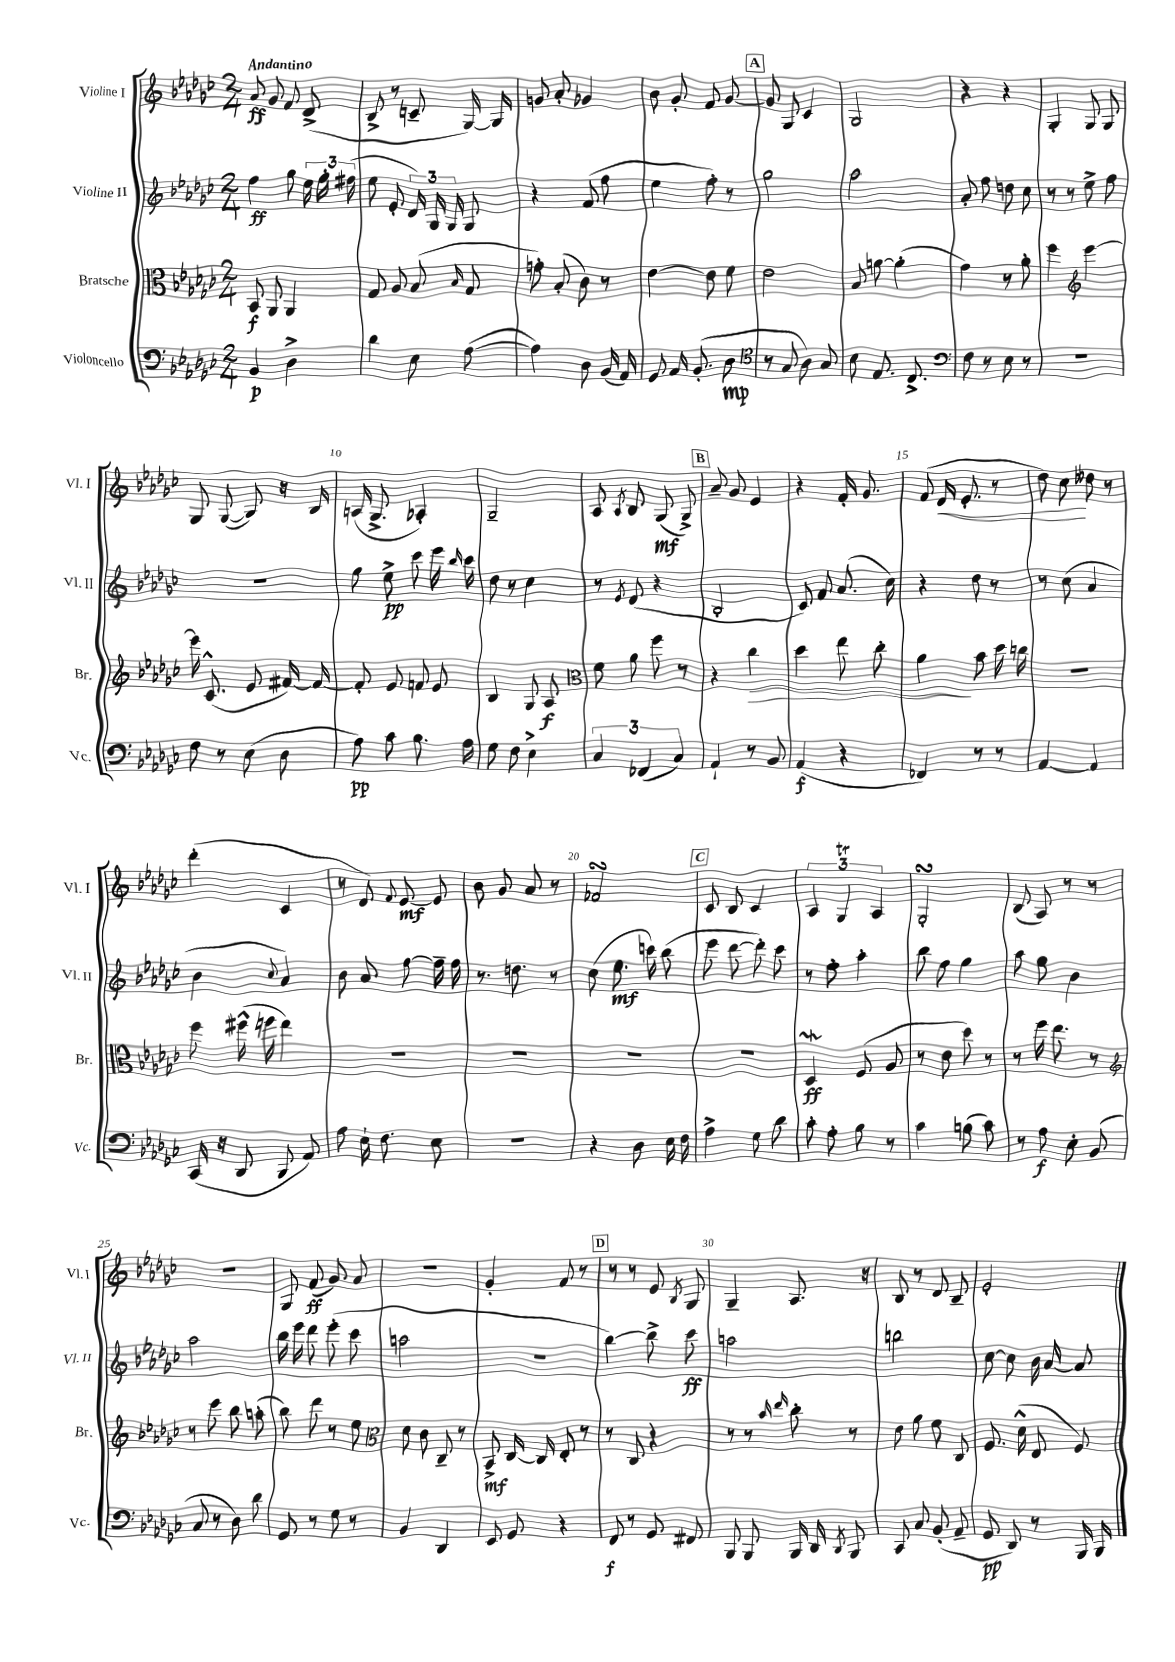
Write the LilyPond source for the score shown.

<<
\new StaffGroup <<
\new Staff = "s0" \with { instrumentName = "Violine I" shortInstrumentName = "Vl. I" } {
    \clef treble \key ges \major \numericTimeSignature \time 2/4 \tempo "Andantino"
    \autoBeamOff aes'8\ff ges'8 f'8 des'8->( |
    bes8-> r8 c'8-- ges16~) ges16 |
    g'8 aes'8-. ges'4 |
    bes'8 ges'8-. f'8 ges'8~ |
    \mark \markup { \box "A" } ges'8 ges8 ces'4 |
    ges2 |
    r4 r4 |
    ges4-. ges8 ges8 |
    ges8 ges8~( ges8) r16 bes16 |
    a16( ges8.-> aes4-.) |
    ges2-- |
    aes8 \acciaccatura { aes8 } bes8 ges8\mf( ges8->) |
    \mark \markup { \box "B" } aes'8-- ges'8 ees'4 |
    r4 f'16-. ges'8. |
    f'8( des'16\< ees'8.-. r8 |
    des''8) ces''8\! deses''8 r8 |
    des'''4-.( ces'4 |
    r8 des'8) \appoggiatura { f'8 } ees'8~\mf ees'8 |
    bes'8 ges'8 aes'8 r8 |
    fes'2\turn |
    \mark \markup { \box "C" } ces'8 bes8 ces'4 |
    \tuplet 3/2 { aes4 ges4\trill aes4 } |
    ges2-.\turn |
    bes8( aes8) r8 r8 |
    R2 |
    ges8 f'8\ff( ges'8) aes'8 |
    R2 |
    ges'4-. f'8 r8 |
    \mark \markup { \box "D" } r8 r8 ees'8 \acciaccatura { bes8 } ges8 |
    ges4-- aes8. r16 |
    bes8 r8 des'8 bes8-- |
    ees'2-. \bar "|." |
}
\new Staff = "s1" \with { instrumentName = "Violine II" shortInstrumentName = "Vl. II" } {
    \clef treble \key ges \major \numericTimeSignature \time 2/4
    \autoBeamOff f''4\ff ges''8 \tuplet 3/2 { ees''16 ges''16-. fis''16( } |
    ees''8 ees'8-. \tuplet 3/2 { des'16) ges16 ges16 } ges8 |
    r4 f'8( f''8 |
    ees''4 f''8-.) r8 |
    \mark \markup { \box "A" } ges''2 |
    aes''2 |
    aes'8-. f''8 d''8 ces''8 |
    r8 r8 ees''8-> f''8 |
    r2 |
    ges''8 ees''8->\pp ces'''8 ees'''16 \grace { bes''16 } ces'''16 |
    des''8 r8 ces''4 |
    r8 \acciaccatura { ees'8 } des'8( r4 |
    \mark \markup { \box "B" } bes2-. |
    ces'8) f'8 aes'8.( ces''16) |
    r4 des''8 r8 |
    r8 ces''8( aes'4 |
    bes'4 \appoggiatura { ces''8 } aes'4) |
    bes'8 aes'8 f''8~ f''16-- f''16 |
    r8. d''8. r8 |
    ces''8( ees''8.\mf c'''16) bes''8( |
    \mark \markup { \box "C" } ees'''8 des'''8~ des'''8-.) ces'''8 |
    r8 f''8-. aes''4-. |
    bes''8 f''8 ges''4 |
    aes''8 ges''8 bes'4 |
    aes''2 |
    bes''16 ees'''16 des'''8 ees'''8-.( ces'''8 |
    a''2 |
    R2 |
    \mark \markup { \box "D" } bes''4~) bes''8-> ces'''8\ff |
    a''2 |
    b''2 |
    ces''8~ ces''8 bes'16 aes'16~ aes'8 \bar "|." |
}
\new Staff = "s2" \with { instrumentName = "Bratsche" shortInstrumentName = "Br." } {
    \clef alto \key ges \major \numericTimeSignature \time 2/4
    \autoBeamOff bes,8\f aes,8 aes,4 |
    ges8 aes8 bes8( \grace { bes16 } ges8 |
    g'8-.) bes8-.( ces'8) r8 |
    ees'4~ ees'8 f'8 |
    \mark \markup { \box "A" } ees'2 |
    bes8 a'8~ a'4-.( |
    ges'4) r8 aes'8-. |
    f''4 \clef treble ees'''4~ |
    ees'''16 ces'8.-^( ees'8 fis'16~) fis'16~ |
    fis'8-. ees'8 f'8 ees'8 |
    bes4 ges8 aes8\f |
    \clef alto f'8 aes'8 f''8 r8 |
    \mark \markup { \box "B" } r4 ces''4\> |
    des''4 ees''8 ces''8-. |
    aes'4\! bes'8 des''16 c''16 |
    R2 |
    f''8 fis''16-^( f''16 ees''4) |
    r2 |
    R2 |
    R2 |
    \mark \markup { \box "C" } R2 |
    des4\mordent\ff f8( aes8 |
    r8 ees'8 des''8) r8 |
    r8 f''16 ees''8. r8 |
    \clef treble r8 ees'''8 bes''8 a''8-.( |
    bes''8) des'''8 r8 ees''8 |
    \clef alto des'8 ces'8 ces8-- r8 |
    bes,8->\mf ces16~ ces16 ees8-. r8 |
    \mark \markup { \box "D" } r8 ces8 r4 |
    r8 r8 \grace { bes'16 ees''16 } ces''8-. r8 |
    ees'8 aes'8 f'8 ces8 |
    f8. des'16-^( ees8 f8) \bar "|." |
}
\new Staff = "s3" \with { instrumentName = "Violoncello" shortInstrumentName = "Vc." } {
    \clef bass \key ges \major \numericTimeSignature \time 2/4
    \autoBeamOff bes,4\p des4-> |
    des'4 ees8 aes8~( |
    aes4) des8 bes,16( aes,16) |
    ges,8 aes,16 bes,8.-.( des8\mp |
    \mark \markup { \box "A" } \clef tenor r8 ges8 aes8) ges8 |
    bes8 ees8. ces8.-> |
    \clef bass f8 r8 ees8 r8 |
    R2 |
    f8 r8 ees8( des8 |
    aes8\pp) ces'8 bes8. aes16 |
    ges8 f8 ees4-> |
    \tuplet 3/2 { ces4 fes,4( ces4) } |
    \mark \markup { \box "B" } aes,4-! r8 bes,8 |
    aes,4\f( r4 |
    fes,4) r8 r8 |
    aes,4~ aes,4 |
    ces,16( r16 des,8 bes,,8 aes,8) |
    aes8 ees16-! f8. ees8 |
    r2 |
    r4 des8 ees16 f16 |
    \mark \markup { \box "C" } aes4-> ges8 des'8 |
    ces'8-. aes8-. bes8 r8 |
    ces'4 b8( ces'8) |
    r8 aes8\f ees8-. bes,8( |
    ces8 r8 des8) des'8 |
    ges,8 r8 ges8 r8 |
    bes,4 des,4 |
    ees,8 ges,8 r4 |
    \mark \markup { \box "D" } f,8\f r8 ges,8 fis,8 |
    bes,,8 bes,,8 bes,,16 des,16 \acciaccatura { des,8 } bes,,8 |
    ces,8 ces8 bes,8-.( aes,8-- |
    ges,8\pp des,8) r8 bes,,16 bes,,16 \bar "|." |
}
>>
>>
\layout { \context { \Score \override BarNumber.break-visibility = ##(#f #t #t) barNumberVisibility = #(every-nth-bar-number-visible 5) } }
